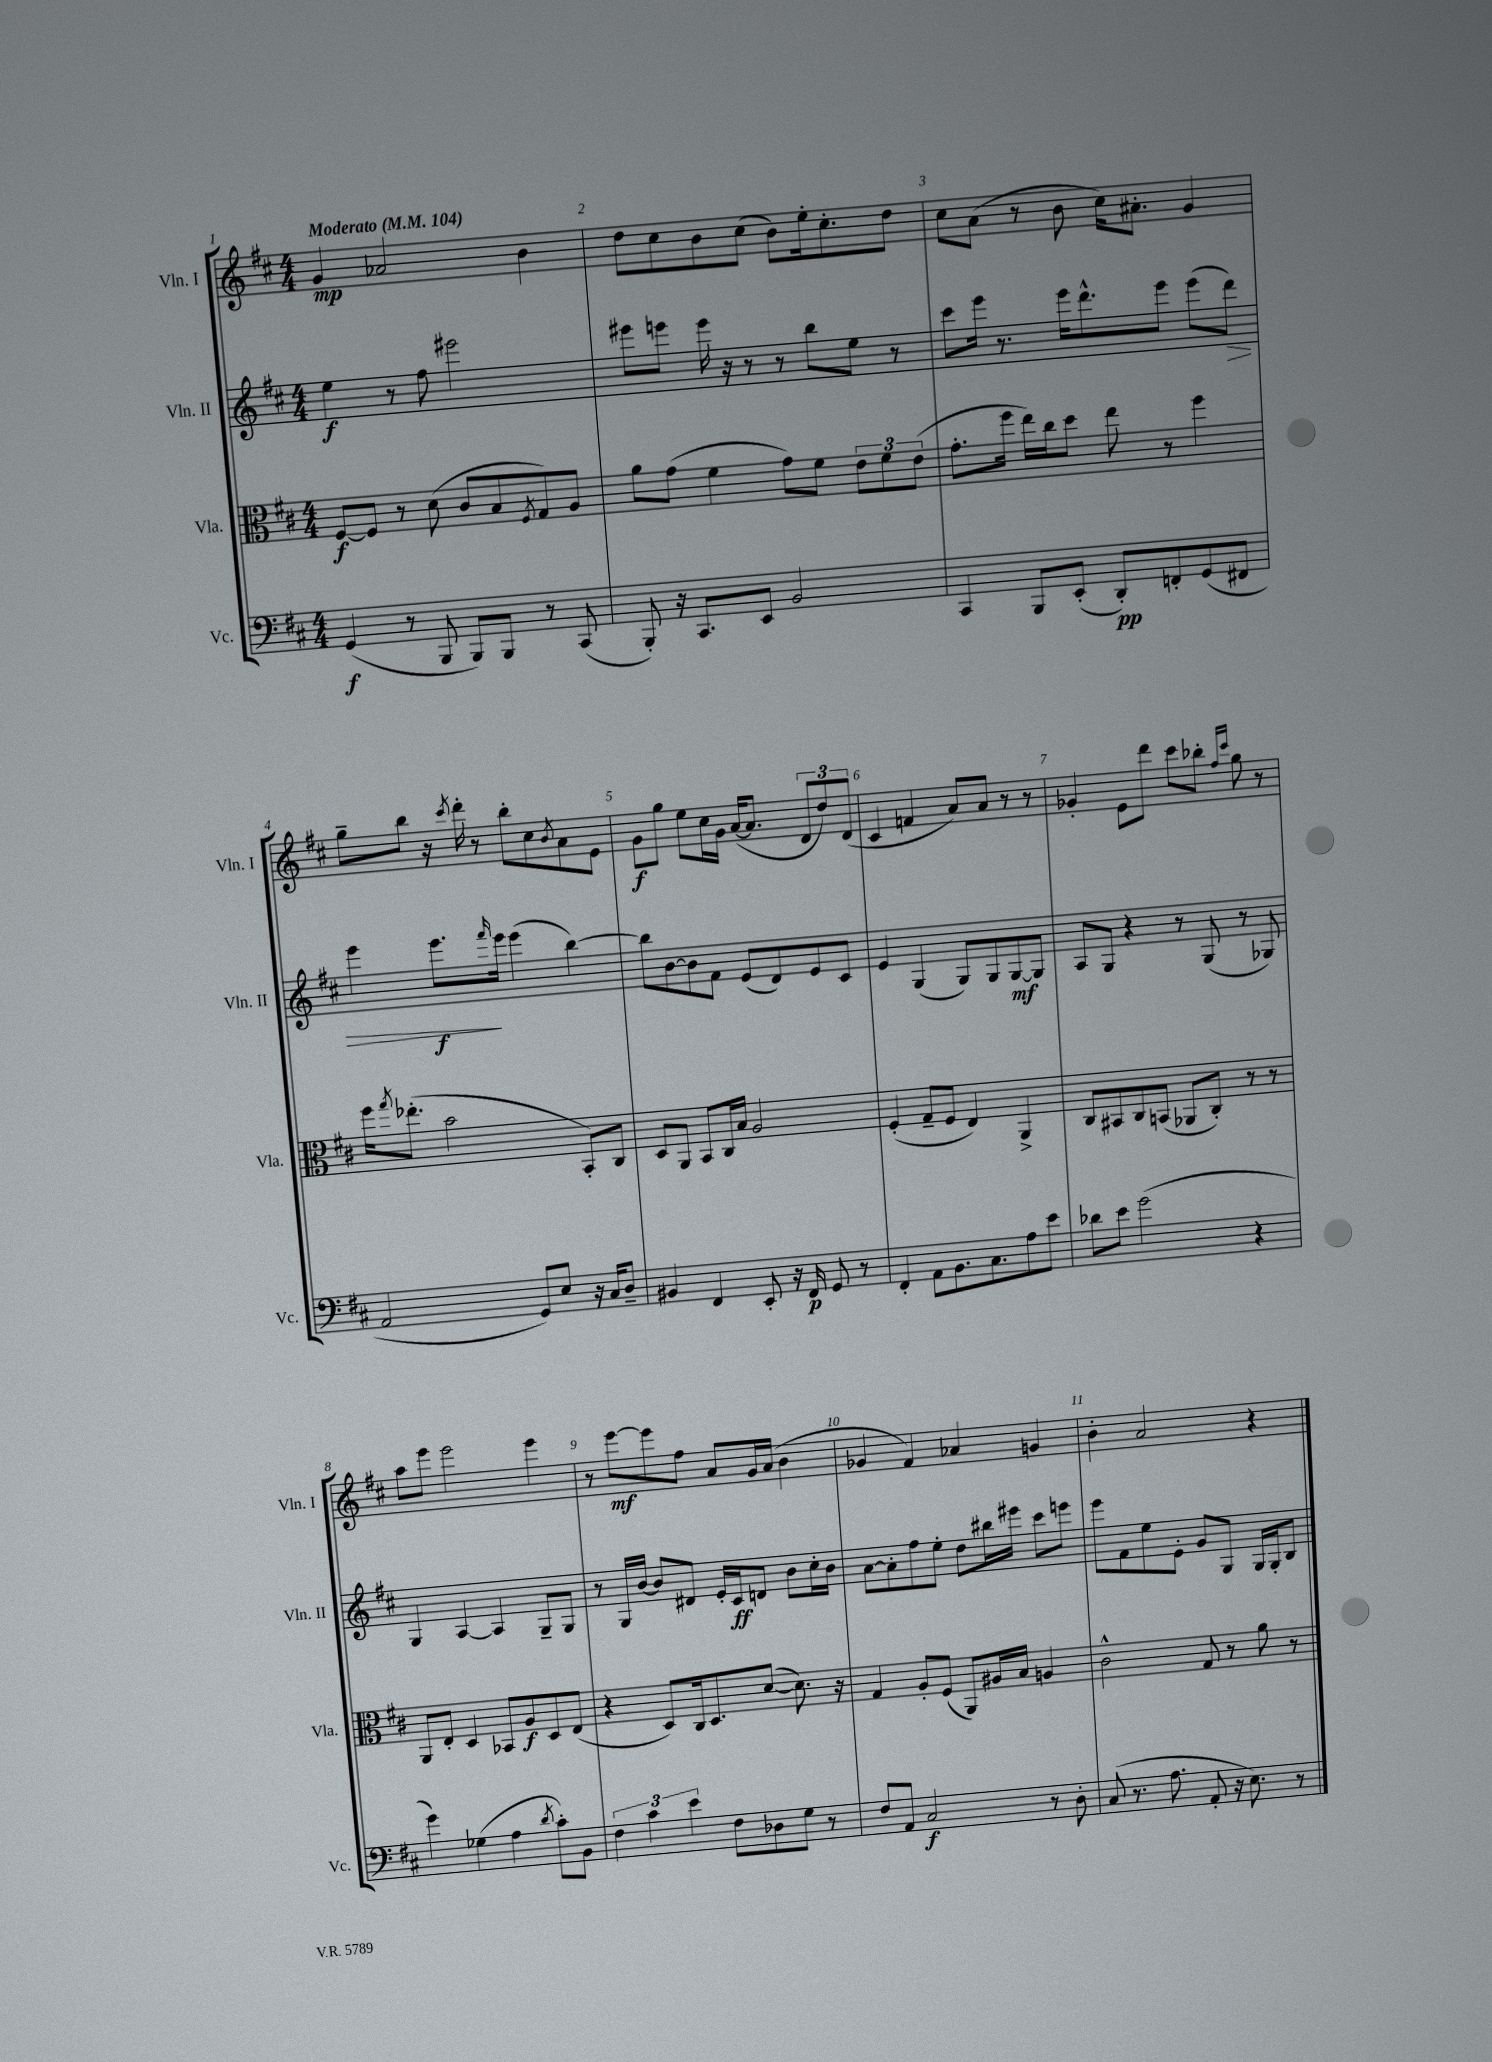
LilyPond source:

<<
\new StaffGroup <<
\new Staff = "s0" \with { instrumentName = "Vln. I" shortInstrumentName = "Vln. I" } {
    \clef treble \key d \major \numericTimeSignature \time 4/4 \tempo "Moderato" 4 = 104
    g'4\mp aes'2 b'4 |
    d''8 cis''8 b'8 cis''8( b'8) e''16-. cis''8.-. d''8 |
    cis''8 a'8( r8 b'8 cis''16) ais'8.-. g'4 |
    g''8-- b''8 r16 \acciaccatura { cis'''8 } d'''16-. r8 b''8-. cis''8 \acciaccatura { b'8 } a'8 e'8 |
    g'8\f g''8 e''8 cis''16 g'16 a'16~( a'8. \tuplet 3/2 { d'8 d''8) d'8( } |
    cis'4 f'4 a'8) a'8 r8 r8 |
    ges'4-. e'8 d'''8 cis'''8 bes''8-. \grace { fis''16 cis'''16 } g''8 r8 |
    a''8 e'''8 e'''2 e'''4 |
    r8 e'''8~\mf e'''8 fis''8 a'8 g'16 a'16( b'4 |
    ges'4 fis'4) aes'4 g'4 |
    b'4-. a'2 r4 \bar "|." |
}
\new Staff = "s1" \with { instrumentName = "Vln. II" shortInstrumentName = "Vln. II" } {
    \clef treble \key d \major \numericTimeSignature \time 4/4
    e''4\f r8 fis''8 eis'''2 |
    eis'''8 e'''8 e'''16 r16 r8 r8 b''8 e''8 r8 |
    cis'''8 e'''16 r8. e'''16 d'''8.-^ e'''8 e'''8( d'''8\>) |
    e'''4 e'''8.\f\! \grace { fis'''16 } e'''16 e'''4( b''4~) |
    b''8 b'8~ b'8 fis'8 e'8( d'8) e'8 cis'8 |
    e'4 g4( g8) g8 g8~\mf g8 |
    a8 g8 r4 r8 g8( r8 ges8) |
    g4 a4~ a4 g8-- g8 |
    r8 g16 b'16~ b'8 dis'8 e'16-. cis'16\ff d'8 b'8 cis''16-. b'16 |
    a'8~ a'8-. fis''8 e''8-. d''8 bis''16 eis'''16 cis'''8 e'''8 |
    e'''8 fis'8 e''8 e'8-. g'8 g8 g16 g16-. b8 \bar "|." |
}
\new Staff = "s2" \with { instrumentName = "Vla." shortInstrumentName = "Vla." } {
    \clef alto \key d \major \numericTimeSignature \time 4/4
    fis8~\f fis8 r8 d'8( cis'8 b8 \acciaccatura { fis8 } g8) a8 |
    a'8 g'8( fis'4 g'8) fis'8 \tuplet 3/2 { e'8 fis'8 e'8( } |
    g'8.-. fis''16 e''16) cis''16 d''8 e''8 r8 fis''4 |
    fis''16 \acciaccatura { g''8 } ees''8.-.( b'2 b,8-.) cis8 |
    d8 a,8 b,8 cis16 b16 a2 |
    fis4-.( g8-- fis8 e4) a,4-> |
    cis8 bis,8 cis8 b,8( aes,8 cis8-.) r8 r8 |
    a,8 e8-. d4 bes,8 a8\f d8 e8( |
    r4 d8) cis16 d8. d'8~( d'8.) r16 |
    g4 a8-. fis8( a,8) ais16 b16 a4 |
    cis'2-^ g8 r8 a'8 r8 \bar "|." |
}
\new Staff = "s3" \with { instrumentName = "Vc." shortInstrumentName = "Vc." } {
    \clef bass \key d \major \numericTimeSignature \time 4/4
    g,4\f( r8 b,,8 b,,8) b,,8 r8 cis,8( |
    b,,8-.) r16 cis,8. e,8 b,2 |
    cis,4 b,,8 e,8-.( d,8-.\pp) f,8-. g,8( fis,8 |
    a,2 g,8) e8 r16 cis16 d8-- |
    bis,4 fis,4 e,8-. r16 fis,16\p g,8 r8 |
    fis,4-. a,8 b,8. cis8. a8 e'8 |
    des'8 e'8 g'2( r4 |
    g'4) ges4( a4 \acciaccatura { d'8 } cis'8-.) b,8 |
    \tuplet 3/2 { fis4 cis'4 e'4 } fis8 des8 g8 r8 |
    fis8 a,8 cis2\f r8 d8-. |
    cis8( r8. a8. a,8-. r16 e8.) r8 \bar "|." |
}
>>
>>
\layout { \context { \Score \override BarNumber.break-visibility = ##(#f #t #t) barNumberVisibility = #all-bar-numbers-visible } }
